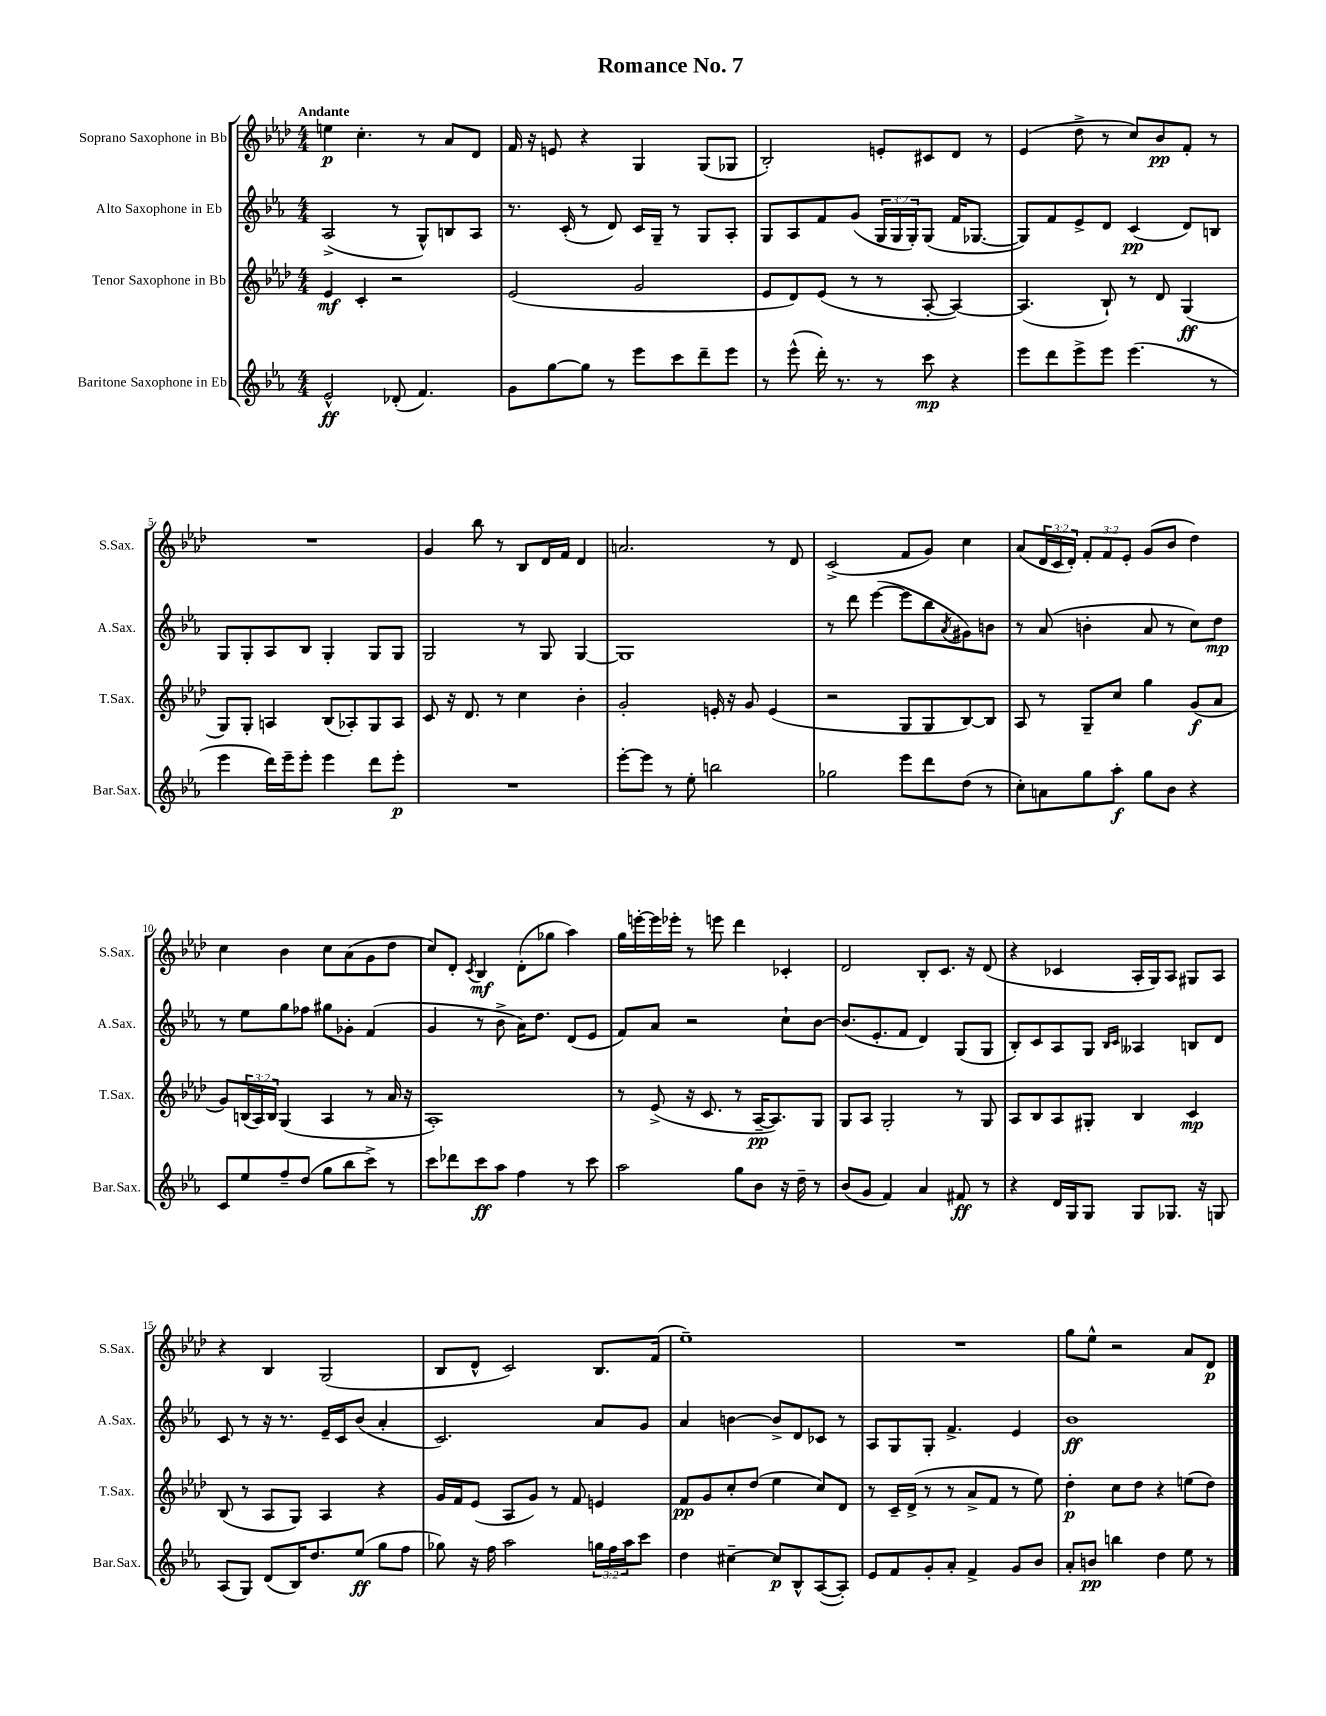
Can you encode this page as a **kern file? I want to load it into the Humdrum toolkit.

**kern	**kern	**kern	**kern
*staff4	*staff3	*staff2	*staff1
*clefG2	*clefG2	*clefG2	*clefG2
*k[b-e-a-]	*k[b-e-a-d-]	*k[b-e-a-]	*k[b-e-a-d-]
*M4/4	*M4/4	*M4/4	*M4/4
2e-^^	4e-	(2A-^	4ee
.	4c'	.	4.cc'
(8d-'	2r	8r	.
4.f)	.	8G^^)	8r
.	.	8B	8a-
.	.	8A-	8d-
=	=	=	=
8g	(2e-	8.r	16f
.	.	.	16r
[8gg	.	.	8e
.	.	(16c'	.
8gg]	.	8r	4r
8r	.	8d)	.
8eee-	2g	16c	4G
.	.	16G~	.
8ccc	.	8r	.
8ddd~	.	8G	(8G
8eee-	.	8A-'	8G-
=	=	=	=
8r	8e-	8G	2B-')
(8eee-^^	8d-)	8A-	.
16ddd')	(8e-	8f	.
8.r	.	.	.
.	8r	(8g	.
8r	8r	24G	8e'
.	.	24G	.
.	.	24G')	.
8ccc	[8A-'	(8G	8c#
4r	4A-_)	16f	8d-
.	.	[8.G-	.
.	.	.	8r
=	=	=	=
8eee-	(4.A-]	8G-])	(4e-
8ddd	.	8f	.
8eee-^	.	8e-^	8dd-^
8eee-	8B-`)	8d	8r
(4.eee-	8r	(4c	8cc)
.	8d-	.	8b-
.	(4G	8d)	8f'
8r	.	8B	8r
=	=	=	=
4eee-	8G)	8G	1r
.	8G'	8G'	.
16ddd)	4A	8A-	.
16eee-~	.	.	.
8eee-'	.	8B-	.
4eee-	(8B-	4G'	.
.	8A-')	.	.
8ddd	8G	8G	.
8eee-'	8A-	8G	.
=	=	=	=
1r	8c	2G	4g
.	16r	.	.
.	8.d-	.	.
.	.	.	8bb-
.	8r	.	8r
.	4cc	8r	8B-
.	.	8G	16d-
.	.	.	16f
.	4b-'	[4G	4d-
=	=	=	=
[8eee-'	2g'	1G]	2.a
8eee-]	.	.	.
8r	.	.	.
8ee-'	.	.	.
2bb	16e'	.	.
.	16r	.	.
.	8g	.	.
.	(4e	.	8r
.	.	.	8d-
=	=	=	=
2gg-	2r	8r	(2c^
.	.	8ddd	.
.	.	([4eee-	.
8eee-	8G	8eee-]	8f
8ddd	8G	8bb-	8g)
.	.	8qa-	.
(8dd	[8B-)	8g#)	4cc
8r	8B-]	8b	.
=	=	=	=
8cc')	8A-	8r	(8a-
8a	8r	(8a-	24d-
.	.	.	24c
.	.	.	24d-')
8gg	8G~	4b'	12f'
.	.	.	12f
8aa-'	8cc	.	.
.	.	.	12e-'
8gg	4gg	8a-	(8g
8b-	.	8r	8b-
4r	(8g	8cc)	4dd-)
.	8a-	8dd	.
=	=	=	=
8c	8g)	8r	4cc
8ee-	(24B	8ee-	.
.	24A-)	.	.
.	24B	.	.
8ff~	(4G	8gg	4b-
(8dd	.	8ff-	.
8gg	4A-	8gg#	8cc
8bb-	.	8g-'	(8a-
8ccc^)	8r	(4f	8g
8r	16a-	.	8dd-
.	16r	.	.
=	=	=	=
8ccc	1A-')	4g	8cc)
8ddd-	.	.	8d-'
.	.	.	8qc
8ccc	.	8r	4B-
8aa-	.	8b-^	.
4ff	.	16a-)	(8d-'
.	.	8.dd	.
.	.	.	8gg-
8r	.	(8d	4aa-)
8ccc	.	8e-	.
=	=	=	=
2aa-	8r	8f)	16gg
.	.	.	[16eee'
.	(8e-^	8a-	16eee]
.	.	.	16eee-'
.	16r	2r	8r
.	8.c	.	.
.	.	.	8eee
8gg	8r	.	4ddd-
8b-	[16A-~	.	.
.	8.A-])	.	.
16r	.	8cc`	4c-'
16dd~	.	.	.
8r	8G	[8b-	.
=	=	=	=
(8b-	8G	(8.b-]	2d-
8g	8A-	.	.
.	.	8.e-'	.
4f)	2G'	.	.
.	.	8f	.
4a-	.	4d)	8B-'
.	.	.	8.c
8f#	8r	(8G	.
.	.	.	16r
8r	8G	8G	(8d-
=	=	=	=
4r	8A-	8B-')	4r
.	8B-	8c	.
16d	8A-	8A-	4c-
16G	.	.	.
8G	8G#'	8G	.
.	.	16qqB-	.
.	.	16qqc	.
8G	4B-	4A--	16A-'
.	.	.	16G)
8.G-	.	.	8A-
.	4c	8B	8G#
16r	.	.	.
8G	.	8d	8A-
=	=	=	=
(8A-	(8B-	8c	4r
8G)	8r	8r	.
(8d	8A-	16r	4B-
.	.	8.r	.
16B-)	8G)	.	.
8.dd	.	.	.
.	4A-	16e-~	(2G
.	.	16c	.
(8ee-	.	(8b-	.
8gg	4r	4a-'	.
8ff	.	.	.
=	=	=	=
8gg-)	16g	2.c)	8B-
.	16f	.	.
16r	(8e-	.	8d-^^
16ff	.	.	.
2aa-	8A-	.	2c)
.	8g)	.	.
.	8r	.	.
.	8f	.	.
24gg	4e	8a-	8.B-
24ff	.	.	.
24aa-	.	.	.
8ccc	.	8g	.
.	.	.	(16f
=	=	=	=
4dd	8f	4a-	1ee-~)
.	8g	.	.
[4cc#~	8cc'	[4b	.
.	(8dd-	.	.
8cc#]	4ee-	8b^]	.
8B-^^	.	8d	.
([8A-	8cc)	8c-	.
8A-'])	8d-	8r	.
=	=	=	=
8e-	8r	8A-	1r
8f	16c~	8G	.
.	(16d-^	.	.
8g'	8r	8G'	.
8a-'	8r	4.f^	.
4f^	8a-^	.	.
.	8f	.	.
8g	8r	4e-	.
8b-	8ee-)	.	.
=	=	=	=
8a-'	4dd-'	1b-	8gg
8b	.	.	8ee-^^
4bb	8cc	.	2r
.	8dd-	.	.
4dd	4r	.	.
8ee-	(8ee	.	8a-
8r	8dd-)	.	8d-
==	==	==	==
*-	*-	*-	*-
